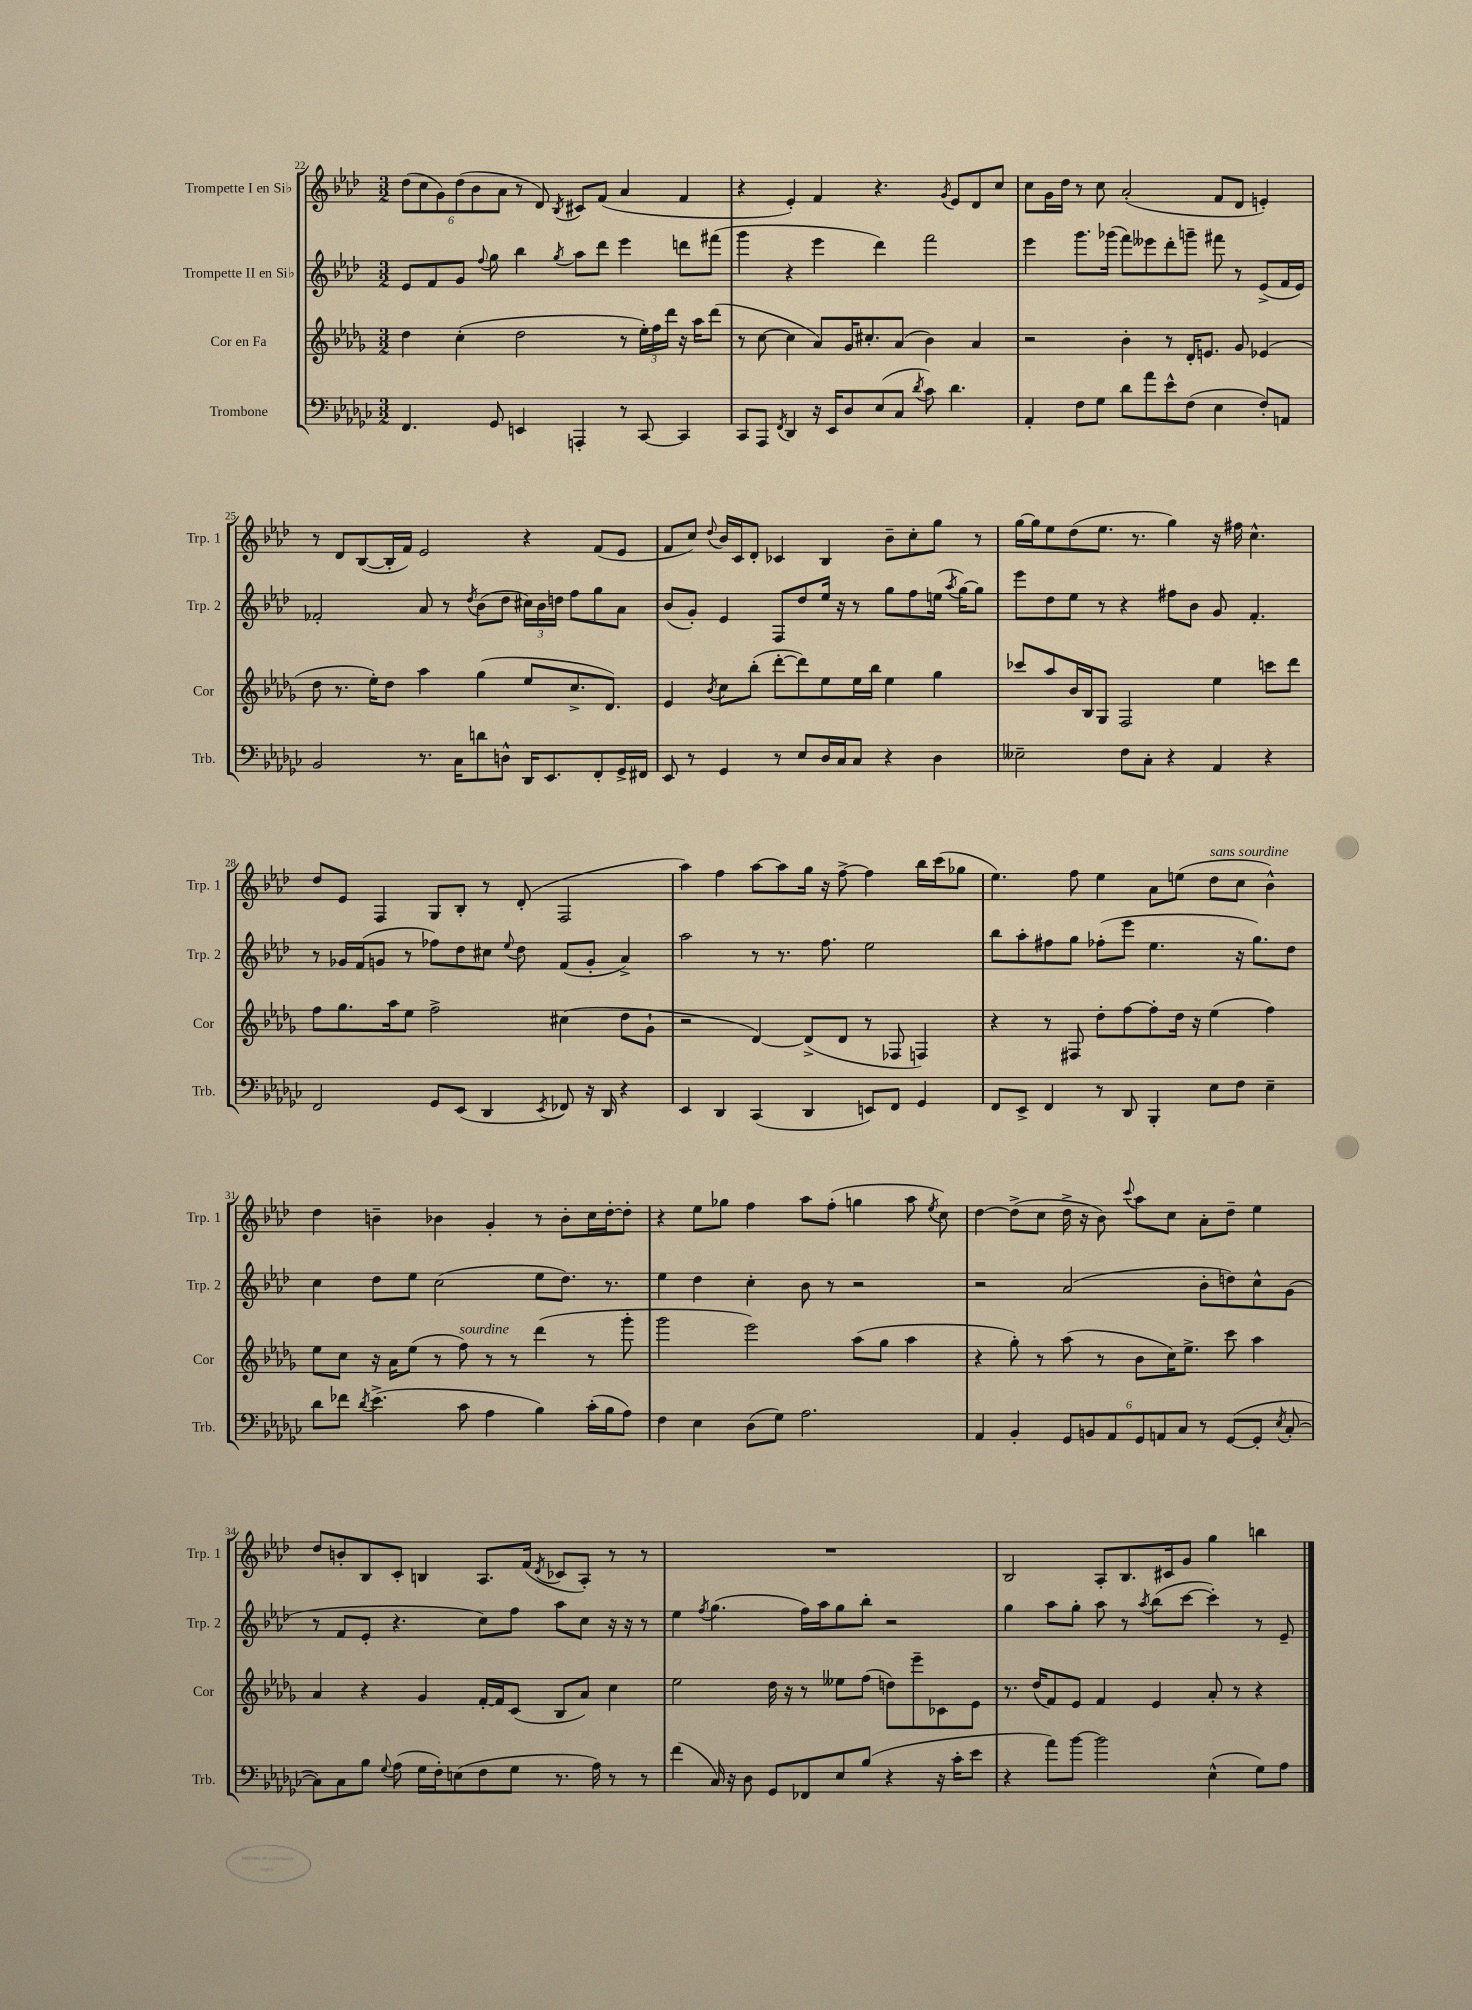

**kern	**kern	**kern	**kern
*staff4	*staff3	*staff2	*staff1
*clefF4	*clefG2	*clefG2	*clefG2
*k[b-e-a-d-g-c-]	*k[b-e-a-d-g-]	*k[b-e-a-d-]	*k[b-e-a-d-]
*M3/2	*M3/2	*M3/2	*M3/2
4.FF/	4dd-\	8e-/L	(12dd-\L
.	.	.	12cc\
.	.	8f/	.
.	.	.	12g\)
.	(4cc'\	8g/J	(12dd-\
.	.	.	12b-\
.	.	8qqff/	.
8GG-/	.	8gg\	.
.	.	.	12a-\J
4EE/	2dd-\	4bb-\	8r
.	.	.	8d-/)
.	.	8qgg/	8qB-/
4AAA'/	.	8aa-\L	8c#/L
.	.	8ddd-\J	(8f/J
8r	8r	4eee-\	4a-/
[8CC-/	24ee-'\LL)	.	.
.	24ff\	.	.
.	24ddd-\JJ	.	.
4CC-/]	16r	8ddd\L	4f/
.	16aa-\LK	.	.
.	(8ddd-\J	(8fff#\J	.
=	=	=	=
8CC-/L	8r	4ggg\	4r
8AAA-/J	[8cc\	.	.
8qFF/	.	.	.
4DD-/	4cc\]	4r	4e-'/)
16r	8a-/L)	4eee-\	4f/
16EE-/LK	.	.	.
8D-/	16g-/K	.	.
.	8.cc#'/	.	.
(8E-/	.	4ddd-\)	4.r
8C-/J	(8a-/J	.	.
8qd-/	.	.	.
8c-\)	4b-\)	2fff\	.
.	.	.	8qg/
4.d-\	.	.	8e-/L
.	4a-/	.	8d-/
.	.	.	8cc/J
=	=	=	=
4AA-'/	2r	4eee-\	8cc\L
.	.	.	16g\L
.	.	.	16dd-\JJ
8F\L	.	8.ggg\L	8r
8G-\J	.	.	8cc\
.	.	(16ggg-\Jk	.
8d-\L	4b-'\	8fff\L)	(2a-'/
8a-\	.	8eee--\	.
8e-^^\	8r	8ddd-'\	.
(8F\J	16d-'/LK	8ggg~\J	.
.	8.e/J	.	.
4E-\	.	8fff#\	8f/L
.	8g-/	8r	8d-/J
8F'/L)	(4e-/	(8e-^/L	4e'/)
8AA/J	.	16f/L	.
.	.	16e-/JJ)	.
=	=	=	=
2BB-/	8dd-\	2f-'/	8r
.	8.r	.	8d-/L
.	.	.	([8B-/
.	16ee-'\LK)	.	.
.	8dd-\J	.	16B-'/]L
.	.	.	16f/JJ)
8.r	4aa-\	8a-/	2e-/
.	.	8r	.
16C-\LK	.	.	.
.	.	8qdd-/	.
8d\	(4gg-\	(8b-\L	.
8D^^\J	.	8dd-\J	.
16DD-/LK	8ee-/L	24cc#\LL)	4r
.	.	24b-\	.
8.EE-/	.	.	.
.	.	24dd\JJ	.
.	8.cc^/	8ff\L	.
8FF'/	.	8gg\	(8f/L
.	8.d-/J)	.	.
16GG-^/L	.	8a-\J	8e-/J
16FF#/JJ	.	.	.
=	=	=	=
8EE-/	4e-/	(8b-/L	8f/L
8r	.	8g'/J)	8cc/J)
.	8qb-/	.	8qqdd-/
4GG-/	8cc\L	4e-/	16b-/LL
.	.	.	16c/J
.	(8bb-'\J	.	8d-'/J
8r	[8ddd-'\L	8F/L	4c-/
8E-/L	8ddd-\])	8dd-/	.
16D-/L	8ee-\	16ee-/Jk	4B-/
16C-/J	.	16r	.
8C-/J	16ee-\L	8r	.
.	16bb-\JJ	.	.
4r	4ee-\	8gg\L	8b-~\L
.	.	8ff\	8cc'\
4D-\	4gg-\	(16ee\Jk	8gg\J
.	.	8qaa-/	.
.	.	[16gg\LK)	.
.	.	8gg\]J	8r
=	=	=	=
2E--~\	8ccc-/L	8eee-\L	[16gg\LL
.	.	.	16gg\]J
.	8aa-/	8dd-\	8ee-\
.	16b-/L	8ee-\J	(8dd-\
.	16B-/J	.	.
.	8G-/J	8r	8.ee-\J
8F\L	2F/	4r	.
.	.	.	8.r
8C-'\J	.	.	.
4r	.	8ff#\L	4gg\)
.	.	8b-\J	.
4AA-/	4ee-\	8g/	16r
.	.	.	16ff#\
.	.	4.f'/	4.cc^^\
4r	8ccc\L	.	.
.	8ddd-\J	.	.
=	=	=	=
2FF/	8ff\L	8r	8dd-/L
.	8.gg-\	16g-/LL	8e-/J
.	.	(16f/J	.
.	.	8g/J	4F/
.	16aa-\k	.	.
.	8ee-\J	8r	.
8GG-/L	2ff^\	8ff-\L)	8G/L
(8EE-/J	.	8dd-\	8B-'/J
4DD-/	.	8cc#\J	8r
.	.	8qqee-/	.
.	.	8dd-\	(8d-'/
8qEE-/	.	.	.
8FF-/)	(4cc#\	(8f/L	2F/
16r	.	8g'/J	.
16DD-/	.	.	.
4r	8dd-\L	4a-^/)	.
.	8g-`\J	.	.
=	=	=	=
4EE-/	2r	2aa-\	4aa-\)
4DD-/	.	.	4ff\
(4CC-/	[4d-/)	8r	[8aa-\L
.	.	8.r	8aa-\]
4DD-/	(8d-^/]L	.	16gg\Jk
.	.	8.ff\	16r
.	8d-/J	.	[8ff^\
8EE/L)	8r	2ee-\	4ff\]
8FF/J	8F-/	.	.
4GG-/	4F/)	.	16bb-\LL
.	.	.	(16ccc\J
.	.	.	8gg-\J
=	=	=	=
8FF/L	4r	8bb-\L	4.ee-\)
8EE-^/J	.	8aa-'\	.
4FF/	8r	8ff#\	.
.	8F#/	8gg\J	8ff\
8r	8dd-'\L	(8ff-'\L	4ee-\
8DD-/	[8ff\	8eee-\J	.
4BBB-'/	8ff'\]	4.ee-\	8a-\L
.	16dd-\Jk	.	(8ee\J
.	16r	.	.
8E-\L	(4ee-\	.	8dd-\L
8F\J	.	16r	8cc\J
.	.	8.gg\L)	.
4E-~\	4ff\)	.	4b-^^\)
.	.	8dd-\J	.
=	=	=	=
8d-\L	8ee-\L	4cc\	4dd-\
8f-\J	8cc\J	.	.
8qd-/	.	.	.
(4.e-^\	16r	8dd-\L	4b~\
.	16a-\LK	.	.
.	(8ee-\J	8ee-\J	.
.	8r	(2cc\	4b-\
8c-\	8ff\)	.	.
4A-\	8r	.	4g'/
.	8r	.	.
4B-\)	(4ddd-\	8ee-\L	8r
.	.	8.dd-\J)	8b-'\L
(16c-'\LL	8r	.	16cc\L
16B-\J	.	8.r	[16dd-'\J
8A-\J)	8ggg-'\	.	8dd-'\]J
=	=	=	=
4F\	2ggg-\	4ee-\	4r
4E-\	.	4dd-\	8ee-\L
.	.	.	8gg-\J
(8D-\L	2eee-\)	4cc'\	4ff\
8G-\J)	.	.	.
2.A-\	.	8b-\	8aa-\L
.	.	8r	(8ff'\J
.	(8aa-\L	2r	4gg\
.	8gg-\J	.	.
.	4aa-\	.	8aa-\
.	.	.	8qee-/
.	.	.	8cc\)
=	=	=	=
4AA-/	4r	2r	[4dd-\
4BB-'/	8gg-'\)	.	(8dd-^\]L
.	8r	.	8cc\J
12GG-/L	(8aa-\	(2a-/	16dd-^\
.	.	.	16r
12BB/	.	.	.
.	8r	.	8b-\)
12AA-/	.	.	.
.	.	.	8qqccc/
12GG-/	8b-\L	.	8aa-\L
12AA/	.	.	.
.	16cc\K)	.	8cc\J
12C-/J	.	.	.
.	8.ee-^\J	.	.
8r	.	8b-'\L	8a-'\L
([8GG-/L	8ccc\	8dd\)	8dd-~\J
8GG-'/]J	4aa-\	8cc^^\	4ee-\
8qE-/	.	.	.
[8C-'/	.	(8g\J	.
=	=	=	=
8C-\]L)	4a-/	8r	8dd-/L
8C-\	.	8f/L	8b'/
8B-\J	4r	8e-'/J	8B-/
8qqG-/	.	.	.
(8A-\	.	4.r	8c'/J
16G-\LL	4g-/	.	4B/
16F'\J)	.	.	.
(8E\	.	.	.
8F\	[16f'/LL	8cc\L)	8.A-/L
.	16f/]J	.	.
8G-\J	(8c/J	8ff\J	.
.	.	.	(16f/Jk
.	.	.	8qd-/
8.r	8B-/L	8aa-\L	8c-/L
.	8a-/J)	8cc\J	8A-'/J)
16A-\)	.	.	.
8r	4cc\	16r	8r
.	.	16r	.
8r	.	8r	8r
=	=	=	=
(4f\	2ee-\	4ee-\	1.r
.	.	8qff/	.
16C-/)	.	(4.gg\	.
16r	.	.	.
8D-\	.	.	.
8GG-/L	16dd-\	.	.
.	16r	.	.
8FF-/	8r	16ff\LL)	.
.	.	16aa-\J	.
8E-/	8ee--\L	8gg\	.
(8B-/J	(8ff\J	8bb-'\J	.
4r	8dd\L)	2r	.
.	8eee-~\	.	.
16r	8c-\	.	.
16c-'\LK	.	.	.
8e-\J	8e-\J	.	.
=	=	=	=
4r	8.r	4gg\	2B-/
.	(16dd-/LK	.	.
8a-\L)	8f/)	8aa-\L	.
[8b-\J	8e-/J	8gg'\J	.
2b-\]	4f/	8aa-\	8A-'/L
.	.	8r	8.B-/
.	.	8qaa-/	.
.	4e-/	(8bb-\L	.
.	.	.	16c#/k
.	.	[8ccc\J	8g/J
(4E-^^\	8a-'/	4ccc'\])	4gg\
.	8r	.	.
8G-\L)	4r	8r	4bb\
8A-\J	.	8e-~/	.
==	==	==	==
*-	*-	*-	*-
